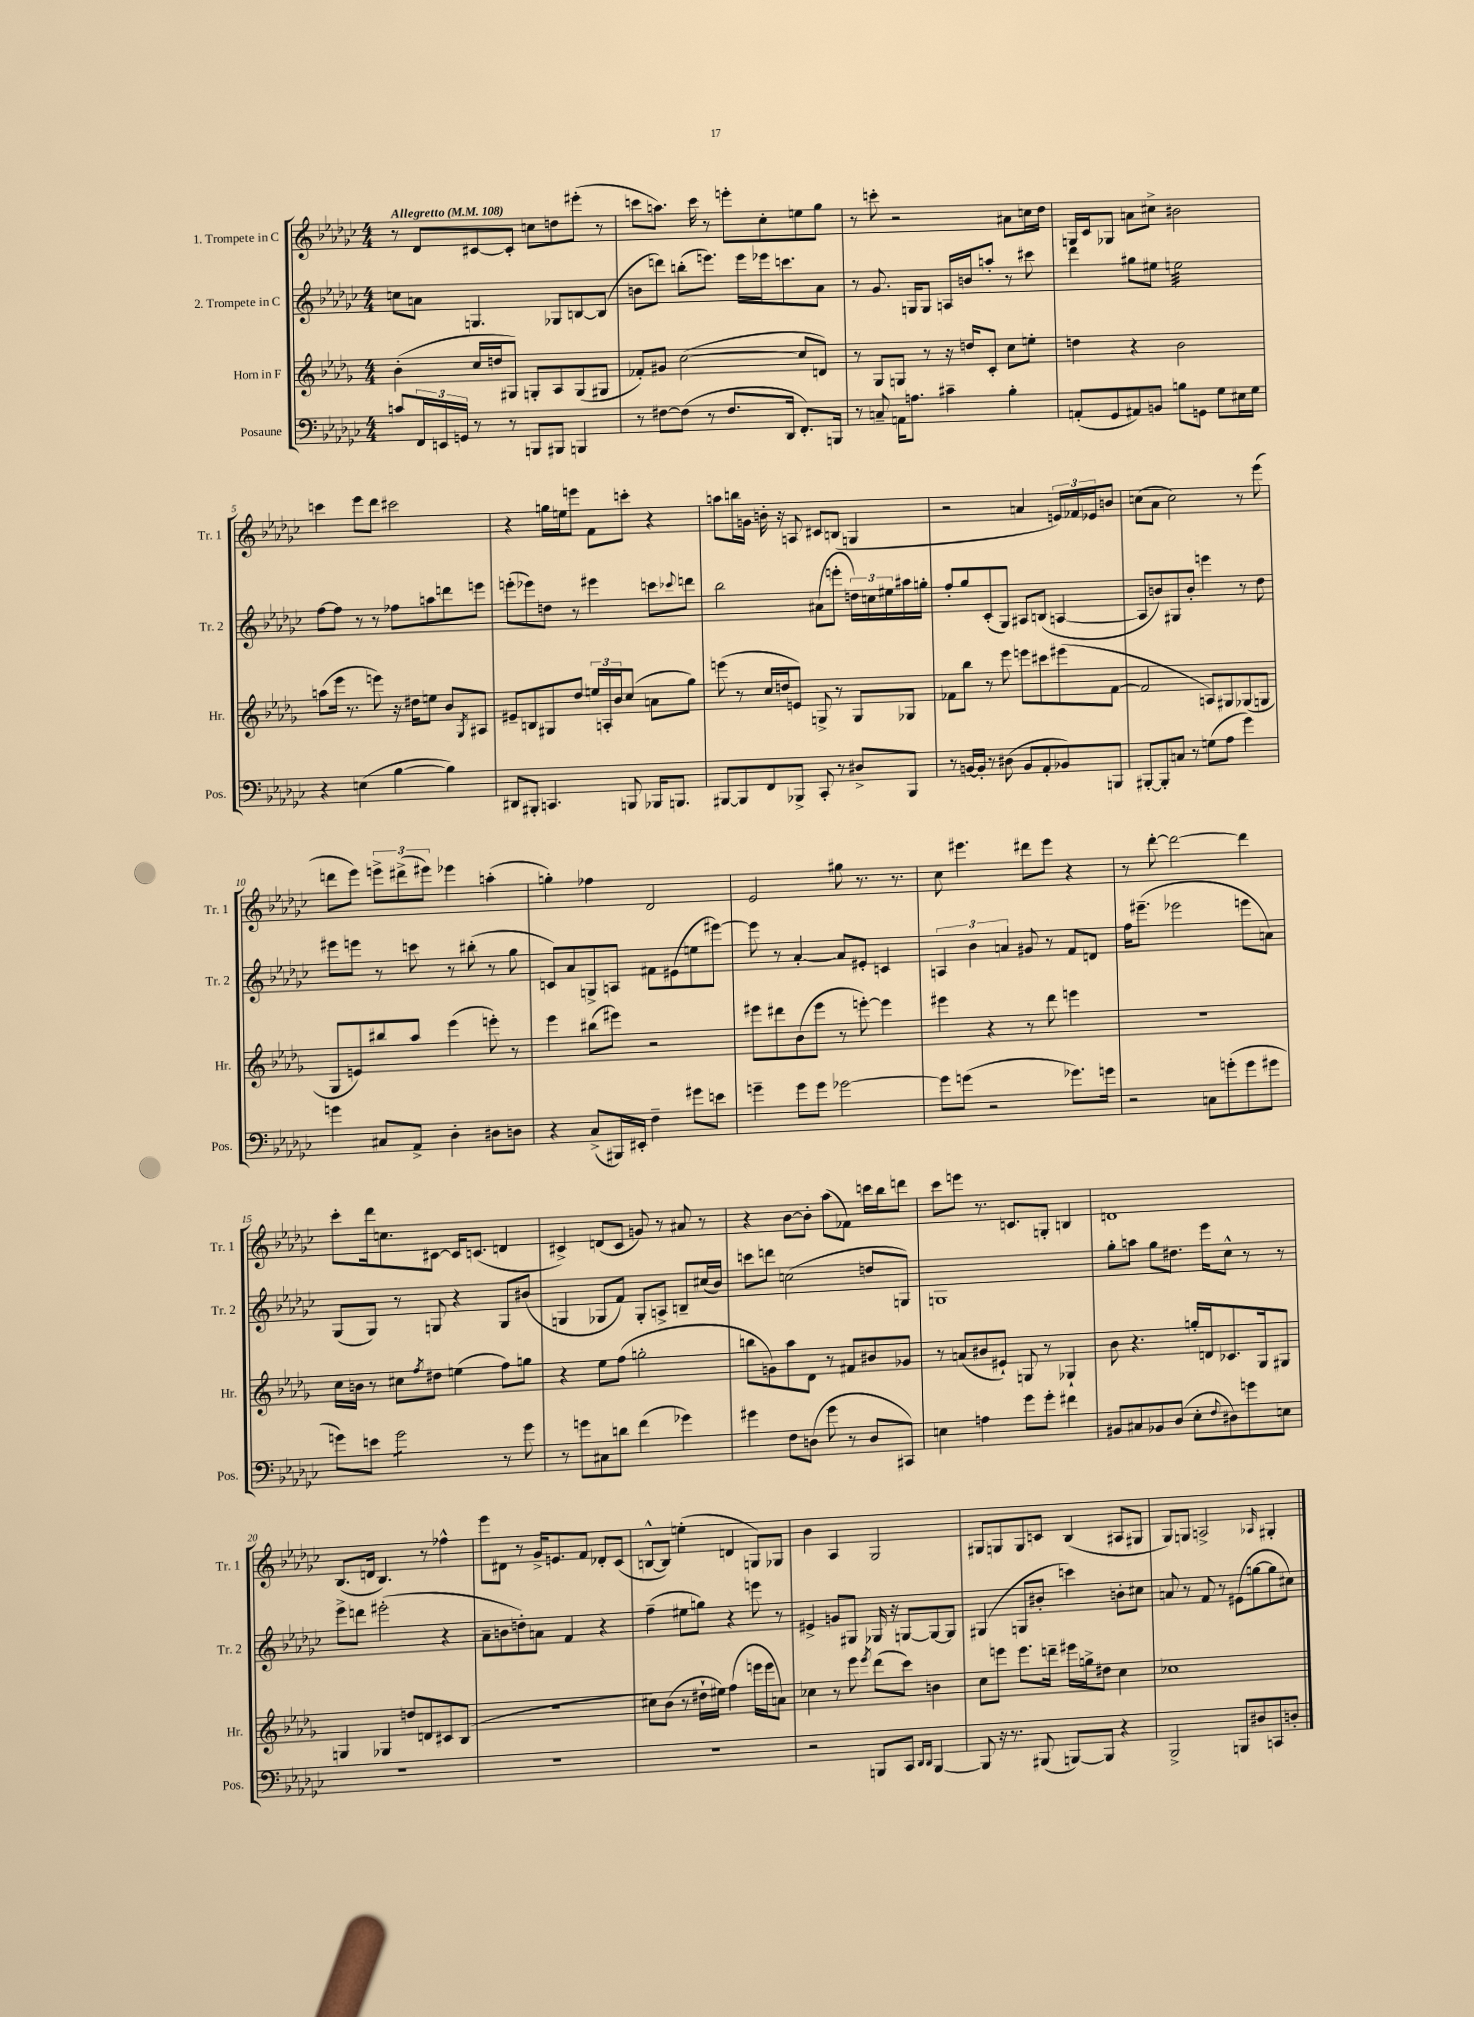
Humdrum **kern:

**kern	**kern	**kern	**kern
*part4	*part3	*part2	*part1
*staff4	*staff3	*staff2	*staff1
*I"Posaune	*I"Horn in F	*I"2. Trompete in C	*I"1. Trompete in C
*I'Pos.	*I'Hr.	*I'Tr. 2	*I'Tr. 1
*clefF4	*clefG2	*clefG2	*clefG2
*k[b-e-a-d-g-c-]	*k[b-e-a-d-g-]	*k[b-e-a-d-g-c-]	*k[b-e-a-d-g-c-]
*M4/4	*M4/4	*M4/4	*M4/4
*MM108	*MM108	*MM108	*MM108
=1	=1	=1	=1
!	!	!	!LO:TX:a:B:t=Allegretto
8cn/L	(4b-'\	8ccn\L	8r
24FF/L	.	8an\J	8d-/L
24EEn/	.	.	.
24GGn/JJ	.	.	.
8r	16cc/LL	4.Gn/	[8c#X/
.	16ddn/J	.	.
8r	8G#X/J)	.	8c#'/J]
8BBBn/L	8Gn'/L	.	8ccn\L
8BBB#X/J	8A-/	8G-X/L	8ddn\
4BBBn/	(8G/	[8Bn/	(8eee#X'\J
.	8G#X/J	(8B/J]	8r
=2	=2	=2	=2
8r	8f-X'/L)	8bn\L	8cccn\L
[8F#X\L	8g#X/J	8dddn\J)	8.aan\J)
(8F#\J]	([2cc\	(8bbn'\L	.
.	.	.	16ccc\
8r	.	8.eeen\J)	8r
8.F#/L	.	.	8eeen'\L
.	.	16eee\LL	.
.	.	16eee-X\J	8cc-'\
16DD-/Jk	.	8.cccn\	.
8.FF'/L)	8cc/L]	.	8een\
.	8dn/J)	8a-\J	8gg-\J
16BBBn/Jk	.	.	.
=3	=3	=3	=3
8r	8r	8r	8r
8Cn~/	8G-/L	8.g-/	8cccn'\
16AAn\KL	8Gn/J	.	2r
8.An\J	.	16Gn/KL	.
.	8r	8G/J	.
4c#X~\	16r	16An/LL	.
.	16ddn/KL	16bn/J	.
.	8c'/J	8aan'/J	.
4B-'\	8cc\L	8r	8a#X\L
.	8een'\J	8ccc#X\	16ccn\L
.	.	.	16dd-\JJ
=4	=4	=4	=4
(8AAn'/L	4ddn\	4ddd-\	16Gn/LL
.	.	.	16c-/J
8GG-/	.	.	8G-X/J
8AA#X/)	4r	8gg#X\L	8an\L
8BBn/J	.	8ee#X\J	8cc#X^\J
*	*	*tremolo	*
8Bn\L	2b-\	32een\LLL	2b#X\
.	.	32een\	.
.	.	32een\	.
.	.	32een\	.
8GGn\J	.	32een\	.
.	.	32een\	.
.	.	32een\	.
.	.	32een\	.
8G-\L	.	32een\	.
.	.	32een\	.
.	.	32een\	.
.	.	32een\	.
16E#X\L	.	32een\	.
.	.	32een\	.
16G-\JJ	.	32een\	.
.	.	32een\JJJ	.
*	*	*Xtremolo	*
!!LO:LB:g=z
=5	=5	=5	=5
4r	(8aan\L	[8ff\L	4cccn\
.	16eee-\Jk	8ff\J]	.
.	8.r	.	.
(4En\	.	8r	8eee-\L
.	8eeen\)	8r	8ddd-\J
[4B-\	16r	8ff-X\L	2ccc#X\
.	16dd#X\KL	.	.
.	8een\J	8aan\	.
4B-\])	8b-/L	8dddn\	.
.	8qG-/	.	.
.	8A#X/J	8eeen\J	.
=6	=6	=6	=6
8DD#X/L	8e#X~/L	(8eeen'\L	4r
8BBB#X'/J	8Bn/	8eee-X\)	.
4.CCn/	8G#X/	8ddn\J	16ggn\LL
.	.	.	16een\J
.	8dd-/J	8r	8eeen\J
.	24een/LL	4eee#X\	8f\L
.	24An'/	.	.
.	24b-/J	.	.
8BBBn/	(8cc/J	.	8cccn'\J
16BBB-X/KL	8an\L	8cccn\L	4r
8.BBBn/J	.	.	.
.	.	8qqccc-X/	.
.	8gg-\J)	8dddn\J	.
=7	=7	=7	=7
[8BBB#X/L	(8eeen\	2bb-\	8aan\L
8BBB#/]	8r	.	16bbn\L
.	.	.	16gn\JJ
8FF/	16cc/LL	.	16bn'\
.	16ddn/J	.	16r
8BBB-X^/J	8en/J)	.	8An/
8CC-'/	8Gn^/	(8a#X\L	8c#X/L
8r	8r	8eeen'\J	(8Bn/J
8D#X^/L	8G/L	24ddn\LL)	4Gn/
.	.	24ccn\	.
.	.	24ee#X\	.
8BBB-/J	8G-X/J	16aa#X\	.
.	.	16ggn'\JJ	.
=8	=8	=8	=8
8r	8f-X\L	8ff'/L	2r
[16BBn/LL	8bb-\J	8gg-/	.
16BB'/JJ]	.	.	.
8r	8r	(8c-'/	.
(8D#X\	8eee-\	8G-/J)	.
8BB/L	8eeen\L	8A#X/L	4an/
8AA-'/	8ccc#X\	(8Bn/J	.
8BB-X/)	(8eee#X\	[4An/	24en/LL)
.	.	.	24f-X/
.	.	.	24e-X/J
8BBBn/J	[8f-\J	.	8bn/J
=9	=9	=9	=9
[8BBB#X'/L	2f-/]	8A/L]	(8ccn\L
8BBB#'/]	.	8bn/)	8a-\J
8Cn/J	.	8G#X/	2cc\)
8r	.	8b'/J	.
(8Gn\L	8An/L)	4eeen\	.
8A-\J	8G#X/	.	.
4g-\)	(8G-X/	8r	8r
.	8Gn/J	8dd-\	(8eee-\
!!LO:LB:g=z
=10	=10	=10	=10
4gn\	8G-/L	8eee#X\L	8dddn\L
.	8en/)	8eeen\J	8eee-\J)
8C#X/L	8bb#X/	8r	12eeen^\L
.	.	.	(12ddd#X^\
8AA-^/J	8aa-/J	8cccn\	.
.	.	.	12eee#X\J)
4D-'\	(4eee-\	8r	4eee-X\
.	.	(8bb#X'\	.
8D#X\L	8eeen'\)	8r	(4aan'\
8Dn\J	8r	8gg-\	.
=11	=11	=11	=11
4r	4eee-\	8cn/L)	4ggn'\)
.	.	8a-/	.
(8C-^/L	(8bb#X\L	8Gn^/	4ff-X\
16BBB#X/L)	8eee#X\J)	8An/J	.
16EE#X'/JJ	.	.	.
4F~\	2r	8f#X\L	2d-/
.	.	(8e#X\	.
8g#X\L	.	8een\	.
8en\J	.	[8eee#X\J)	.
=12	=12	=12	=12
4gn~\	8eee#X\L	8eee#\]	2e-/
.	8ddd#X\	8r	.
8g\L	(8b-\	[4a-'/	.
8g\J	8eee#\J	.	.
[2g-X\	8r	8a-/L]	8gg#X\
.	[8eeen'\)	8e#X'/J	8.r
.	4eee\]	4cn/	.
.	.	.	8.r
=13	=13	=13	=13
8g-\L]	4eee#X\	6An/	8cc-\
(8gn\J	.	.	4.eee#X\
.	.	6b-\	.
2r	4r	.	.
.	.	6an/	.
.	8r	8g#X/	8ddd#X\L
.	8ddd-\	8r	8eee#\J
8.g-X\L)	4eeen\	8f/L	4r
.	.	8dn/J	.
16gn\Jk	.	.	.
=14	=14	=14	=14
2r	1r	16ff\KL	8r
.	.	(8.eee#X~\J	.
.	.	.	[8ddd-'\
.	.	2eee-X\	2ddd-\_
8Cn\L	.	.	.
(8gn'\	.	.	.
8g\	.	8eeen\L	4ddd-\]
8g#X\J	.	8an\J)	.
!!LO:LB:g=z
=15	=15	=15	=15
8gn\L)	16cc\LL	(8G-/L	8ccc-'\L
.	16bn\JJ	.	.
8en\J	8r	8G-/J)	16ddd-\k
.	.	.	8.ccn\
*tremolo	*	*	*
8g\L	8cc#X\L	8r	.
.	8qff/	.	.
8g\	8dd#X\J	8Gn/	[8c#X\J
8g\	(4een\	4r	16c#/KL]
.	.	.	(8.cn/J
8g\J	.	.	.
*Xtremolo	*	*	*
8r	8ff\L)	8G/L	4dn/
8g\	8ggn\J	(8b#X/J	.
=16	=16	=16	=16
8r	4r	4Gn/	4c#X^/)
8gn\L	.	.	.
8C#X\	8ee-\L	8G-X/L	(8dn/L
8dn\J	(8ff\J	8f/J)	8c#/J
(4f\	2ggn'\	8G-'/L	8gn/)
.	.	8An^/J	8r
4g-X\)	.	8Bn~/L	8a#X/
.	.	(16cc#X/L	8r
.	.	16b-/JJ)	.
=17	=17	=17	=17
4g#X\	8bbn\L	8cccn\L	4r
.	8gn\)	8dddn\J	.
8F\L	8aa-\	(2ccn\	[8b-\L
(8Dn\J	8d-\J	.	8b-'\J]
8g#\	8r	.	(8aa-\L
8r	8f#X/L	.	8f-X\J)
8D/L	8b#X/	8ddn/L	16cccn\LL
.	.	.	16bb-\J
8CC#X/J)	8g-X/J	8Gn/J)	8dddn\J
=18	=18	=18	=18
4En\	8r	1Gn	8ccc-\L
.	(8an/L	.	8eeen\J
4An\	8b#X/	.	8.r
.	8e#X`/J)	.	.
.	.	.	8.cn/L
8g-\L	8Gn/	.	.
8g-'\J	8r	.	8Gn'/J
4f#X\	4G-X`/	.	4Bn/
=19	=19	=19	=19
8BB#X/L	8b-\	8gg-'\L	1dn
8C#X/	4.r	8aan\J	.
8BB-X/	.	8gg-\L	.
(8D-/J	.	8.dd#X\J	.
8E-'\L	16ggn'/LL	.	.
.	16dn/J	16eee-\KL	.
8qqF/	.	.	.
8D#X\)	8.c-X/	8cc-^^\J	.
8gn\	.	8r	.
.	16G-/k	.	.
8En\J	8G#X/J	8r	.
!!LO:LB:g=z
=20	=20	=20	=20
1r	4Gn/	8eee-^\L	(8.B-/L
.	.	8dddn\J	.
.	.	.	16dn/Jk
.	4G-X/	(2eee#X'\	4.B-/)
.	8ddn/L	.	.
.	8dn/	.	8r
.	8c#X/	4r	4ff-X^^\
.	(8B-/J	.	.
=21	=21	=21	=21
1r	1r	8a-~\L	8eee-\L
.	.	8bn\	8d#X\J
.	.	8ddn'\)	8r
.	.	8an\J	16g-^/KL
.	.	.	8.en/
.	.	4f/	.
.	.	.	8f/J
.	.	4r	8d-X'/L
.	.	.	(8c-/J
=22	=22	=22	=22
1r	8cc#X\L)	(4ff~\	[8Bn^^/L
.	(8b-\J	.	8B/J])
.	8r	8ee#X\L	(4een'\
.	16dd#X`\LL	8ggn\J)	.
.	16ee#X\JJ)	.	.
.	(4ff\	4r	4dn/
.	16eeen\LL	8eeen\	8Gn/L)
.	16eee\J	.	.
.	8an\J)	8r	8G-X/J
=23	=23	=23	=23
2r	4cc-X\	4e#X^/	4b-\
.	8r	8gn/L	4A-/
.	8eee-\	8G#X/J	.
.	8qeee-/	.	.
8BBBn/L	(8ddd-\L	16G-X/	2G-/
.	.	16r	.
8CC-/J	8ccc\J)	[8Gn/L	.
16qqDD-/LL	.	.	.
16qqDD-/JJ	.	.	.
[4BBB/	4bn\	8G/_	.
.	.	8G/J]	.
=24	=24	=24	=24
8BBB/]	8cc\L	(4G#X/	8G#X/L
16r	8eeen\J	.	8Gn/
8.r	.	.	.
.	8.eee\L	8Gn/L	8G/
(8BBB#X/	.	8b#X'/J	8cn/J
.	16dddn~\Jk	.	.
[8BBBn/L)	16eee#X\LL	4cccn\)	(4B-/
.	16ggn^\J	.	.
8BBB/J]	8dd#X\J	.	.
4r	4cc\	8bn'\L	8A#X/L
.	.	8cc#X\J	8G#X/J
=25	=25	=25	=25
2BBB-^/	1cc-X	8an/	8G-/L)
.	.	8r	8Gn/J
.	.	8f/	2An^/
.	.	8r	.
8BBBn/L	.	(8e#X\L	.
8D#X/	.	[8ggn\	.
.	.	.	16qqA-X/
8CCn/	.	8gg\]	4G#X'/
8Dn'/J	.	8cc#X\J)	.
==	==	==	==
*-	*-	*-	*-
